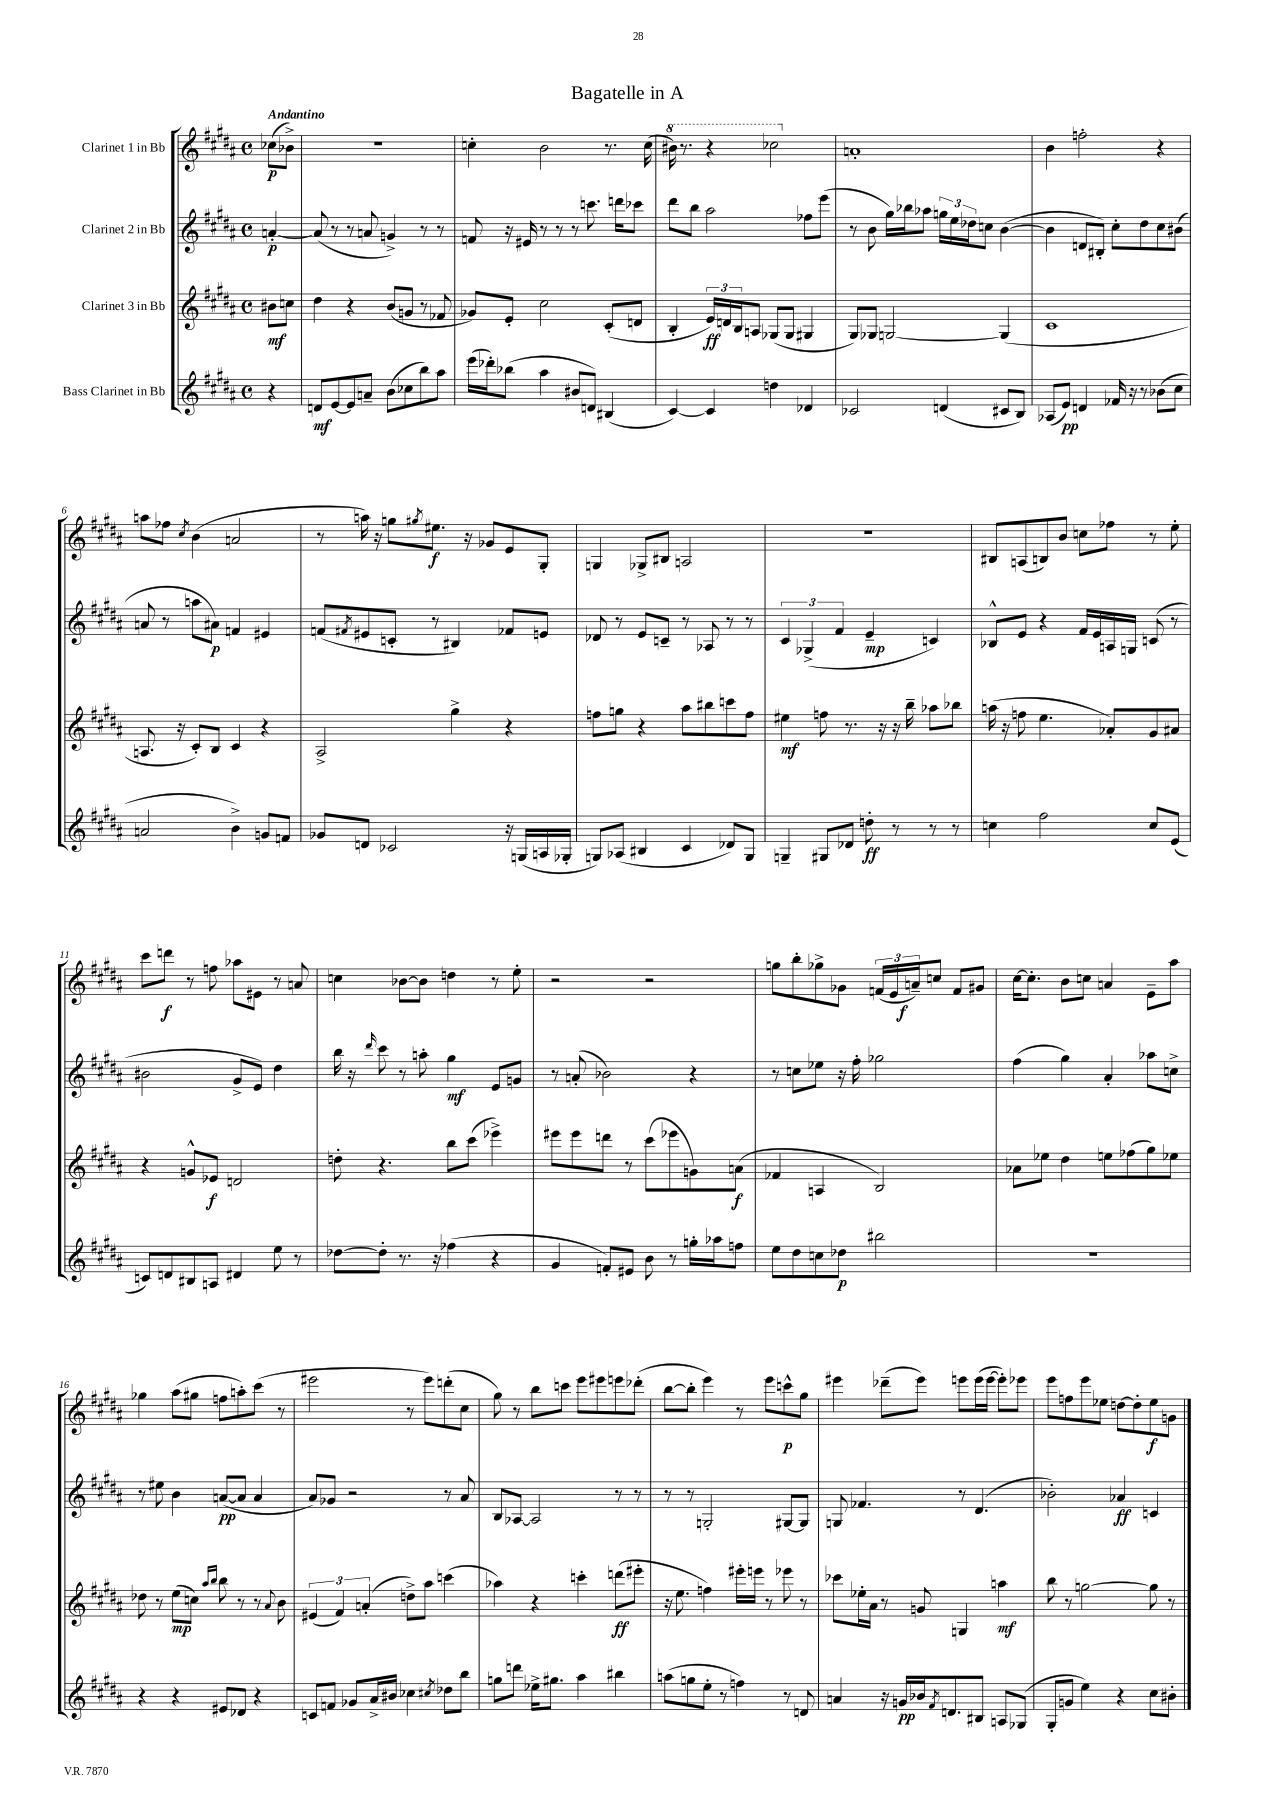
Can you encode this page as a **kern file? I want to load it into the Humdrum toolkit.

**kern	**kern	**kern	**kern
*staff4	*staff3	*staff2	*staff1
*clefG2	*clefG2	*clefG2	*clefG2
*k[f#c#g#d#a#]	*k[f#c#g#d#a#]	*k[f#c#g#d#a#]	*k[f#c#g#d#a#]
*M4/4	*M4/4	*M4/4	*M4/4
*met(c)	*met(c)	*met(c)	*met(c)
4r	8b#\L	[4a'/	(8cc-\L
.	8cc\J	.	8b-^\J)
=	=	=	=
8d/L	4dd#\	(8a/]	1r
[8e/	.	8r	.
8e/]	4r	8r	.
8a~/J	.	8a/	.
(8b\L	(8b/L	4g^/)	.
8cc-\	8g/J	.	.
8bb\)	8r	8r	.
8aa#\J	8f-/	8r	.
=	=	=	=
(16eee\LL	8g-/L)	8f/	4cc'\
16ddd-'\J)	.	.	.
(8bb-\J	8e'/J	16r	.
.	.	16e#/	.
4aa#\	2cc#\	8r	2b\
.	.	8r	.
8b#/L	.	8r	.
8d/J)	.	8.ccc\	.
(4B#/	(8c#'/L	.	8.r
.	.	16ddd\LK	.
.	8d/J	8ccc-\J	.
.	.	.	(16cc\
=	=	=	=
[4c#/)	4B'/	8ddd#\L	16bb#\)
.	.	.	8.r
.	.	8bb\J	.
4c#/]	24e/LL)	2aa#\	4r
.	24d/	.	.
.	24B/J	.	.
.	8A/J	.	.
4dd\	(8G-/L	.	2ccc-\
.	8G-/J	.	.
4d-/	4G#/	8ff-\L	.
.	.	(8eee\J	.
=	=	=	=
2c-/	8G#/L)	8r	1a'
.	8G-/J	8b\	.
.	[2G/	16gg#\LL)	.
.	.	16bb-\J	.
.	.	8aa-\J	.
(4d/	.	24gg\LL	.
.	.	24ee\	.
.	.	24dd-\J	.
.	.	8cc\J	.
8c#/L	(4G/]	([4b\	.
8B/J)	.	.	.
=	=	=	=
(8A-/L	1c#	4b\]	4b\
8e/J)	.	.	.
4d/	.	8d/L	2ff'\
.	.	8B#'/J)	.
16f-/	.	8cc#'\L	.
16r	.	.	.
8r	.	8dd#\	.
(8b-\L	.	8cc#\	4r
8cc#\J	.	(8b#\J	.
=	=	=	=
2a/	8.A/	8a/	8aa\L
.	.	8r	8ff-\J
.	16r	.	.
.	.	.	8qcc#/
.	8c#'/L)	8aa\L	(4b\
.	8B/J	8a#\J)	.
4b^\)	4c#/	4f/	2a/
8g/L	4r	4e#/	.
8f/J	.	.	.
=	=	=	=
8g-/L	2A#^/	(8f/L	8r
.	.	8qf#/	.
8d/J	.	8e#/	16aa\)
.	.	.	16r
2c-/	.	8c'/J	8gg\L
.	.	.	8qgg#/
.	.	8r	8.ee#\J
.	4gg#^\	4B#/)	.
.	.	.	16r
.	.	.	8g-/L
16r	4r	8f-/L	8e/
(16G/LL	.	.	.
16A/	.	8e/J	8G#'/J
16G-'/JJ	.	.	.
=	=	=	=
8G/L)	8ff\L	8d-/	4G/
(8A-/J	8gg\J	8r	.
4B#/	4r	8e/L	8G-^/L
.	.	8c~/J	8B#/J
4c#/	8aa#\L	8r	2A/
.	8bb#\	8A-/	.
8d-/L)	8ccc\	8r	.
8G/J	8ff\J	8r	.
=	=	=	=
4G~/	4ee#\	6c#/	1r
.	.	(6G-^/	.
8G#/L	8ff\	.	.
.	.	6f#/	.
8d-/J	8.r	.	.
8dd'\	.	4e~/	.
.	16r	.	.
8r	16r	.	.
.	16bb~\	.	.
8r	8aa-\L	4c/)	.
8r	8bb-\J	.	.
=	=	=	=
4cc\	(16aa\	8B-^^/L	8B#/L
.	16r	.	.
.	8ff\	8e/J	(8A/
2ff#\	4.ee\	4r	8B/)
.	.	.	8b/J
.	.	16f#/LL	8cc\L
.	.	16e/	.
.	8a-'/L)	16A/	8ff-\J
.	.	16G/JJ	.
8cc/L	8g#/	(8c/	8r
(8e/J	8a#/J	8r	8ee'\
=	=	=	=
8c/L)	4r	2b#\	8ccc#\L
8d/	.	.	8ddd\J
8B#/	8g^^/L	.	8r
8A/J	8e-/J	.	8ff\
4d#/	2d/	8g#^/L	8aa-\L
.	.	8e/J)	8e#\J
8ee\	.	4dd#\	8r
8r	.	.	8a/
=	=	=	=
[8dd-\L	8dd'\	16bb\	4cc\
.	.	16r	.
.	.	16qqddd#/	.
8dd-'\]J	4.r	8ccc#\	.
8.r	.	8r	[8b-\L
.	.	8aa'\	8b-\]J
16r	.	.	.
(4ff-\	8bb\L	4gg#\	4dd\
.	(8ccc#\J	.	.
4r	4eee-^\)	8e/L	8r
.	.	8g/J	8ee'\
=	=	=	=
4g#/	8eee#\L	8r	2r
.	8eee#\	(8a'/	.
8f'/L)	8ddd\J	2b-\)	.
8e#/J	8r	.	.
8b\	(8ccc#\L	.	2r
8r	8eee-\	.	.
16gg'\LL	8g\)	4r	.
16aa-\J	.	.	.
8ff\J	(8a\J	.	.
=	=	=	=
8ee\L	4f-/	8r	8gg\L
8dd#\	.	8cc\L	8bb'\
8cc\	4A/	8ee-\J	8gg-^\
8dd-\J	.	16r	8g-\J
.	.	16ff#'\	.
2bb#\	2B/)	2gg-\	(24f/LL
.	.	.	24e/
.	.	.	24a~/J)
.	.	.	8cc/J
.	.	.	8f/L
.	.	.	8g#/J
=	=	=	=
1r	8a-\L	(4ff#\	[16cc#\LK
.	.	.	8.cc#'\]J
.	8ee-\J	.	.
.	4dd#\	4gg#\)	8b\L
.	.	.	8cc\J
.	8ee\L	4a#'/	4a/
.	(8ff-\	.	.
.	8gg#\)	8aa-\L	8e~\L
.	8ee-\J	8cc^\J	8aa#\J
=	=	=	=
4r	8dd-\	8r	4gg-\
.	8r	8ee#\	.
4r	(8ee\L	4b\	(8aa#\L
.	8cc\J)	.	8gg#\J
.	16qqaa#/LL	.	.
.	16qqbb/JJ	.	.
8e#/L	8bb\	([8a/L	8ff\L
8d-/J	8r	8a/]J	8aa'\)
4r	8r	4a/	(8ccc#\J
.	8qqa#/	.	.
.	8b\	.	8r
=	=	=	=
8c/L	(6e#/	8a#/L)	2eee#\
8f/J	.	8g-/J	.
.	6f#/)	.	.
8g-/L	.	2r	.
.	(6a'/	.	.
16a#^/L	.	.	.
16b#/JJ	.	.	.
4cc-\	8dd^\L)	.	8r
.	8aa#\J	.	8eee#\L)
8qcc#/	.	.	.
8dd-\L	(4ccc\	8r	(8ddd'\
8bb\J	.	8a#/	8cc#\J
=	=	=	=
8gg\L	4aa-\)	8B/L	8gg#\)
8ddd\J	.	[8A-/J	8r
16ee-^\LK	4r	2A-/]	8bb\L
8.gg#\J	.	.	.
.	.	.	8ccc\J
4aa#\	4ccc'\	.	8eee\L
.	.	.	8eee#\
4bb#\	(8ddd\L	8r	8eee\
.	8eee#'\J	8r	(8ddd-'\J
=	=	=	=
(8aa\L	16r	8r	[8bb\L
.	8.ee\	.	.
8gg\	.	8r	8bb'\]J
8ee'\J	4ff\)	2G'/	4eee\)
8r	.	.	.
4ff\)	16eee#'\LL	.	8r
.	16eee\JJ	.	.
.	8r	.	8eee\L
8r	8eee-\	[8G#/L	8ccc^^\
8d/	8r	8G#/]J	8gg#\J
=	=	=	=
4a/	8ccc-\L	8G/	4eee#\
.	16ee-'\L	4.f-/	.
.	16a#\JJ	.	.
16r	8r	.	(8ddd-~\L
16g/LL	.	.	.
16b-/J	8g/	.	8eee#\J)
8qf#/	.	.	.
8.d/	.	.	.
.	4G/	8r	8eee\L
8B#/J	.	(4.d#/	(16eee\L
.	.	.	[16eee\JJ
8A/L	4aa\	.	8eee'\]L)
(8G-/J	.	.	8eee-\J
=	=	=	=
8G#'/L	8bb\	2b-'\)	8eee\L
8g/J	8r	.	8ff\
4ee\)	[2gg\	.	8eee\
.	.	.	8ee-\J
4r	.	4a-/	[8dd\L
.	.	.	8dd'\]
8cc#\L	8gg\]	4c/	8ee-\
8b#'\J	8r	.	8g\J
==	==	==	==
*-	*-	*-	*-
